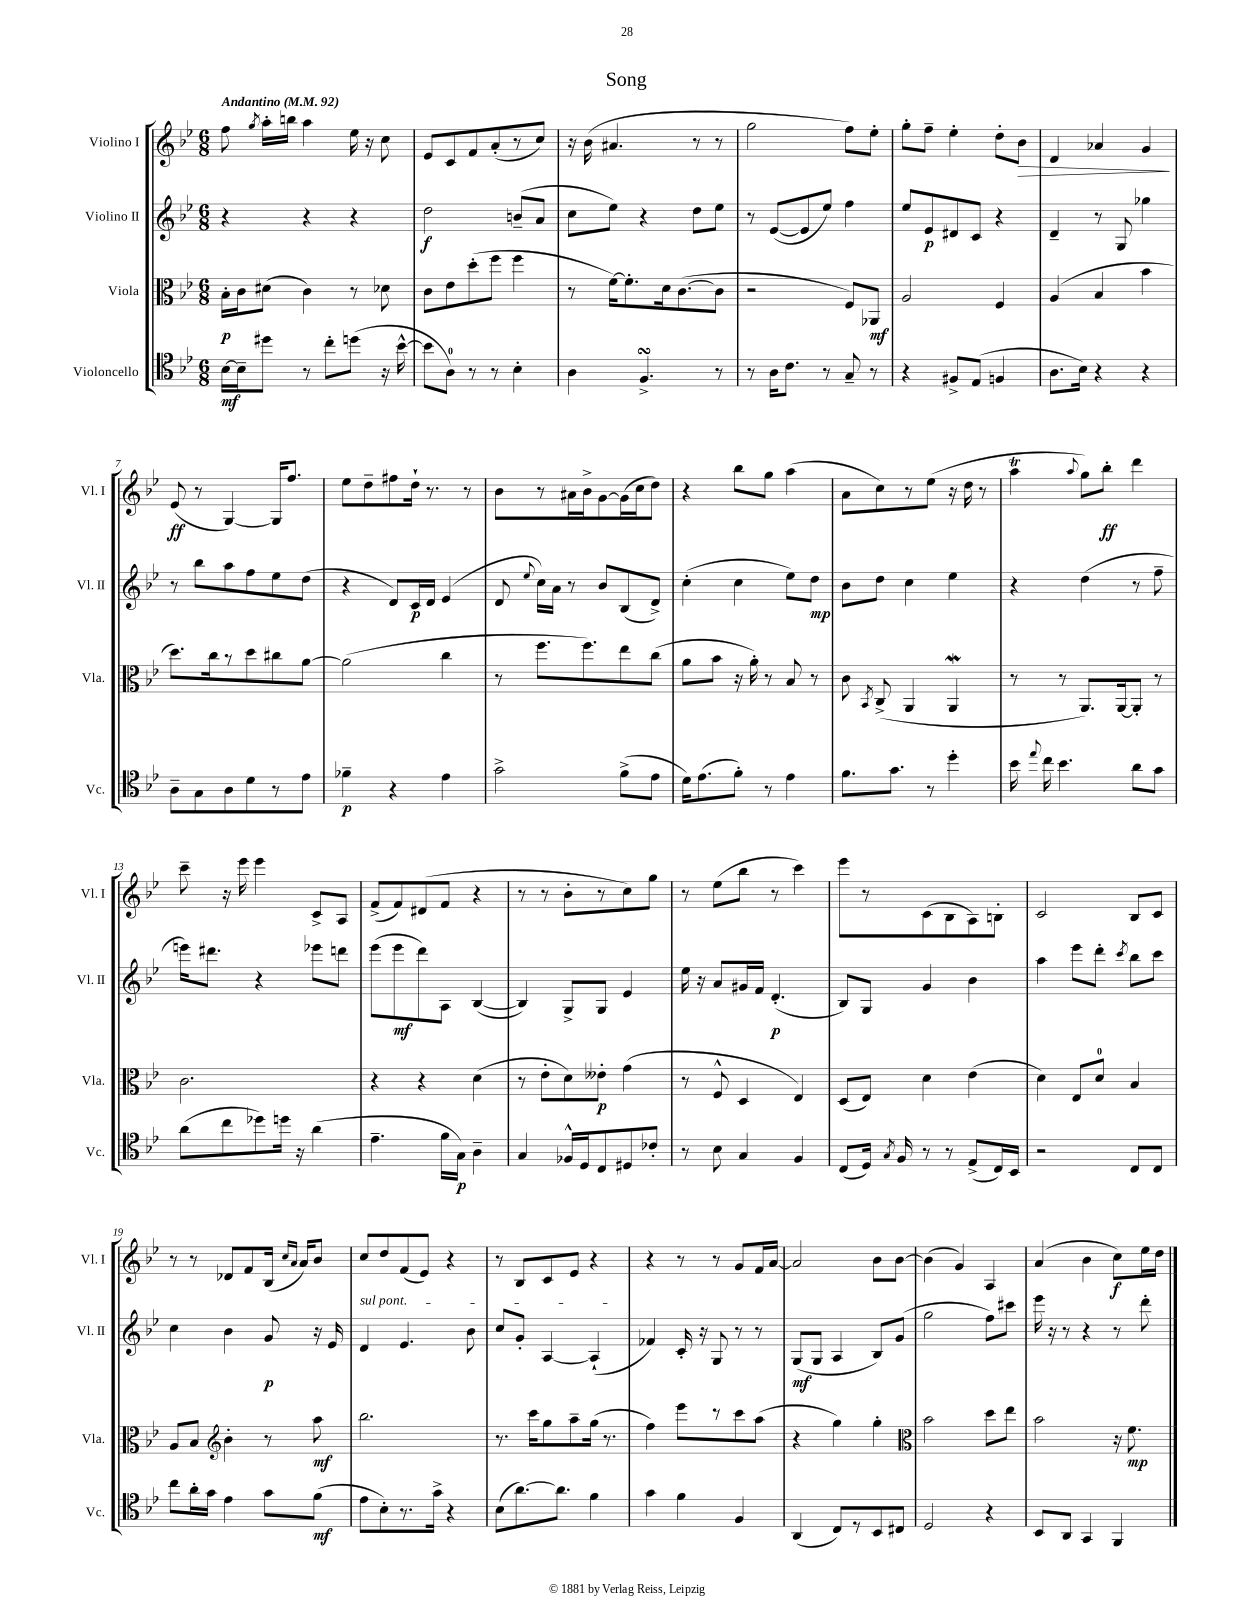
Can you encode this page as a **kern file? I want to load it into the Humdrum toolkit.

**kern	**kern	**kern	**kern
*staff4	*staff3	*staff2	*staff1
*clefC4	*clefC3	*clefG2	*clefG2
*k[b-e-]	*k[b-e-]	*k[b-e-]	*k[b-e-]
*M6/8	*M6/8	*M6/8	*M6/8
*MM92	*MM92	*MM92	*MM92
[16B-	16B-'	4r	8ff
16B-~]	16c	.	.
.	.	.	8qgg
8dd#	(8d#	.	16aa'
.	.	.	16bb
8r	4c)	4r	4aa
8cc'	.	.	.
(8dd	8r	4r	16ee-
.	.	.	16r
16r	8d-	.	8cc
[16b-^^	.	.	.
=	=	=	=
8b-]	8c	2dd	8e-
8A)	8e-	.	8c
8r	(8dd'	.	8f
8r	8ff	.	(8a'
4B-'	4ff	(8b~	8r
.	.	8a	8cc)
=	=	=	=
4A	8r	8cc	16r
.	.	.	(16b-
.	[16f)	8ee-)	4.a#
.	8.f']	.	.
4.F^	.	4r	.
.	16d	.	.
.	([8.c	.	.
.	.	8dd	8r
8r	8c]	8ee-	8r
=	=	=	=
8r	2r	8r	2gg
16A	.	([8e-	.
8.c	.	.	.
.	.	8e-]	.
8r	.	8ee-)	.
8G~	8F)	4ff	8ff)
8r	8AA-	.	8ee-'
=	=	=	=
4r	2A	8ee-	8gg'
.	.	8e-	8ff~
8F#^	.	8d#	4ee-'
(8E-	.	8c	.
4F	4F	4r	8dd'
.	.	.	8b-
=	=	=	=
8.A	(4A	4d~	4d
16B-)	.	.	.
4r	4B-	8r	4a-
.	.	8G	.
4r	4b-	4gg-	4g
=	=	=	=
8A~	8.dd)	8r	(8e-
8G	.	8bb-	8r
.	16cc	.	.
8A	8r	8aa	[4G)
8d	8dd	8ff	.
8r	8cc#	8ee-	16G]
.	.	.	8.ff
8e-	[8a	(8dd	.
=	=	=	=
4f-~	(2a]	4r	8ee-
.	.	.	8dd~
4r	.	8d)	8ff#
.	.	16c	16dd`
.	.	16d	8.r
4e-	4cc	(4e-	.
.	.	.	8r
=	=	=	=
2g^	8r	8d	8b-
.	.	8qqee-	.
.	8.ff	16cc)	8r
.	.	16a	.
.	.	8r	16a#
.	8.ff)	.	16b-^
.	.	8b-	[8g
(8f^	8ee-	(8B-	(16g]
.	.	.	16cc
8e-	(8cc	8d^)	8dd)
=	=	=	=
16d)	8a	(4cc'	4r
(8.e-	.	.	.
.	8b-	.	.
8f')	16r	4cc	8bb-
.	16a')	.	.
8r	8r	.	8gg
4e-	8B-	8ee-)	(4aa
.	8r	8dd	.
=	=	=	=
8.f	8c	8b-	8a
.	8qBB-	.	.
.	(8C^	8dd	8cc)
8.g	.	.	.
.	4AA	4cc	8r
8r	.	.	(8ee-
4dd'	4AA	4ee-	16r
.	.	.	16dd
.	.	.	8r
=	=	=	=
16b-	8r	4r	4aa
8qqee-	.	.	.
16cc	.	.	.
4.b-	8r	.	.
.	.	.	8qqaa
.	8.AA)	(4dd	8gg)
.	.	.	8bb-'
.	[16AA	.	.
8a	8AA']	8r	4ddd
8g	8r	8ff~	.
=	=	=	=
(8a	2.c	16eee)	8ccc~
.	.	8.ddd#	.
8cc	.	.	16r
.	.	.	16eee-
8dd-)	.	4r	4eee-
16dd	.	.	.
16r	.	.	.
(4a	.	8eee-	8c^
.	.	8ddd	8A
=	=	=	=
4.e-~	4r	(8eee-	(8f^
.	.	8eee-	8f)
.	4r	8ddd)	(8d#
16f	.	8A	8f
16G)	.	.	.
4A~	(4d	([4B-	4r
=	=	=	=
4G	8r	4B-])	8r
.	8e-'	.	8r
16F-^^	8d)	8G^	8b-'
16D	.	.	.
8C	8e--'	8G	8r
8D#	(4g	4e-	8cc)
8c-'	.	.	8gg
=	=	=	=
8r	8r	16ee-	8r
.	.	16r	.
8B-	8F^^	8a	(8ee-
4G	4D	16g#	8bb-
.	.	16f	.
.	.	(4.d'	8r
4F	4E-)	.	4ccc)
=	=	=	=
(8C	(8D	8B-)	8eee-
16D)	8E-)	8G	8r
8qG	.	.	.
16F	.	.	.
8r	4d	4g	(8c
8r	.	.	8B-
(8E-^	(4e-	4b-	8A)
16C)	.	.	8B'
16BB-	.	.	.
=	=	=	=
2r	4d)	4aa	2c
.	8E-	8eee-	.
.	8d	8ddd'	.
.	.	8qccc	.
8C	4B-	8bb-	8B-
8C	.	8ccc	8c
=	=	=	=
8cc	8A	4cc	8r
16a'	8B-	.	8r
16g	.	.	.
*	*clefG2	*	*
4e-	4b-'	4b-	8d-
.	.	.	8f
8g	8r	8g	(16B-
.	.	.	16qqcc
.	.	.	16qqa
.	.	.	16a)
(8f	8aa	16r	8b-
.	.	16e-	.
=	=	=	=
8e-	2.bb-	4d	8cc
8B-')	.	.	8dd
8.r	.	4.e-	(8f
.	.	.	8e-)
16g^	.	.	.
4r	.	.	4r
.	.	8b-	.
=	=	=	=
(8B-	8.r	8cc	8r
[8.a)	.	8g'	8B-
.	16ccc	.	.
.	8gg	[4A	8c
8.a]	.	.	.
.	8aa~	.	8e-
4f	(16gg	(4A`]	4r
.	8.r	.	.
=	=	=	=
4g	4ff)	4f-)	4r
4f	8eee-	16c'	8r
.	.	16r	.
.	8r	8G	8r
4F	8ccc	8r	8g
.	(8aa	8r	16f
.	.	.	[16a
=	=	=	=
(4AA	4r	(8G	2a]
.	.	8G	.
8C)	4gg)	4A	.
8r	.	.	.
8BB-	4gg'	8B-)	8b-
8C#	.	(8g	[8b-
=	=	=	=
*	*clefC3	*	*
2D	2b-	2gg	(4b-]
.	.	.	4g)
4r	8dd	8ff)	4A
.	8ee-	8ccc#	.
=	=	=	=
8BB-	2b-	16eee-	(4a
.	.	16r	.
8AA	.	8r	.
4GG	.	4r	4b-
4FF	16r	8r	8cc)
.	8.f	.	.
.	.	8ddd'	16ee-
.	.	.	16dd
==	==	==	==
*-	*-	*-	*-
